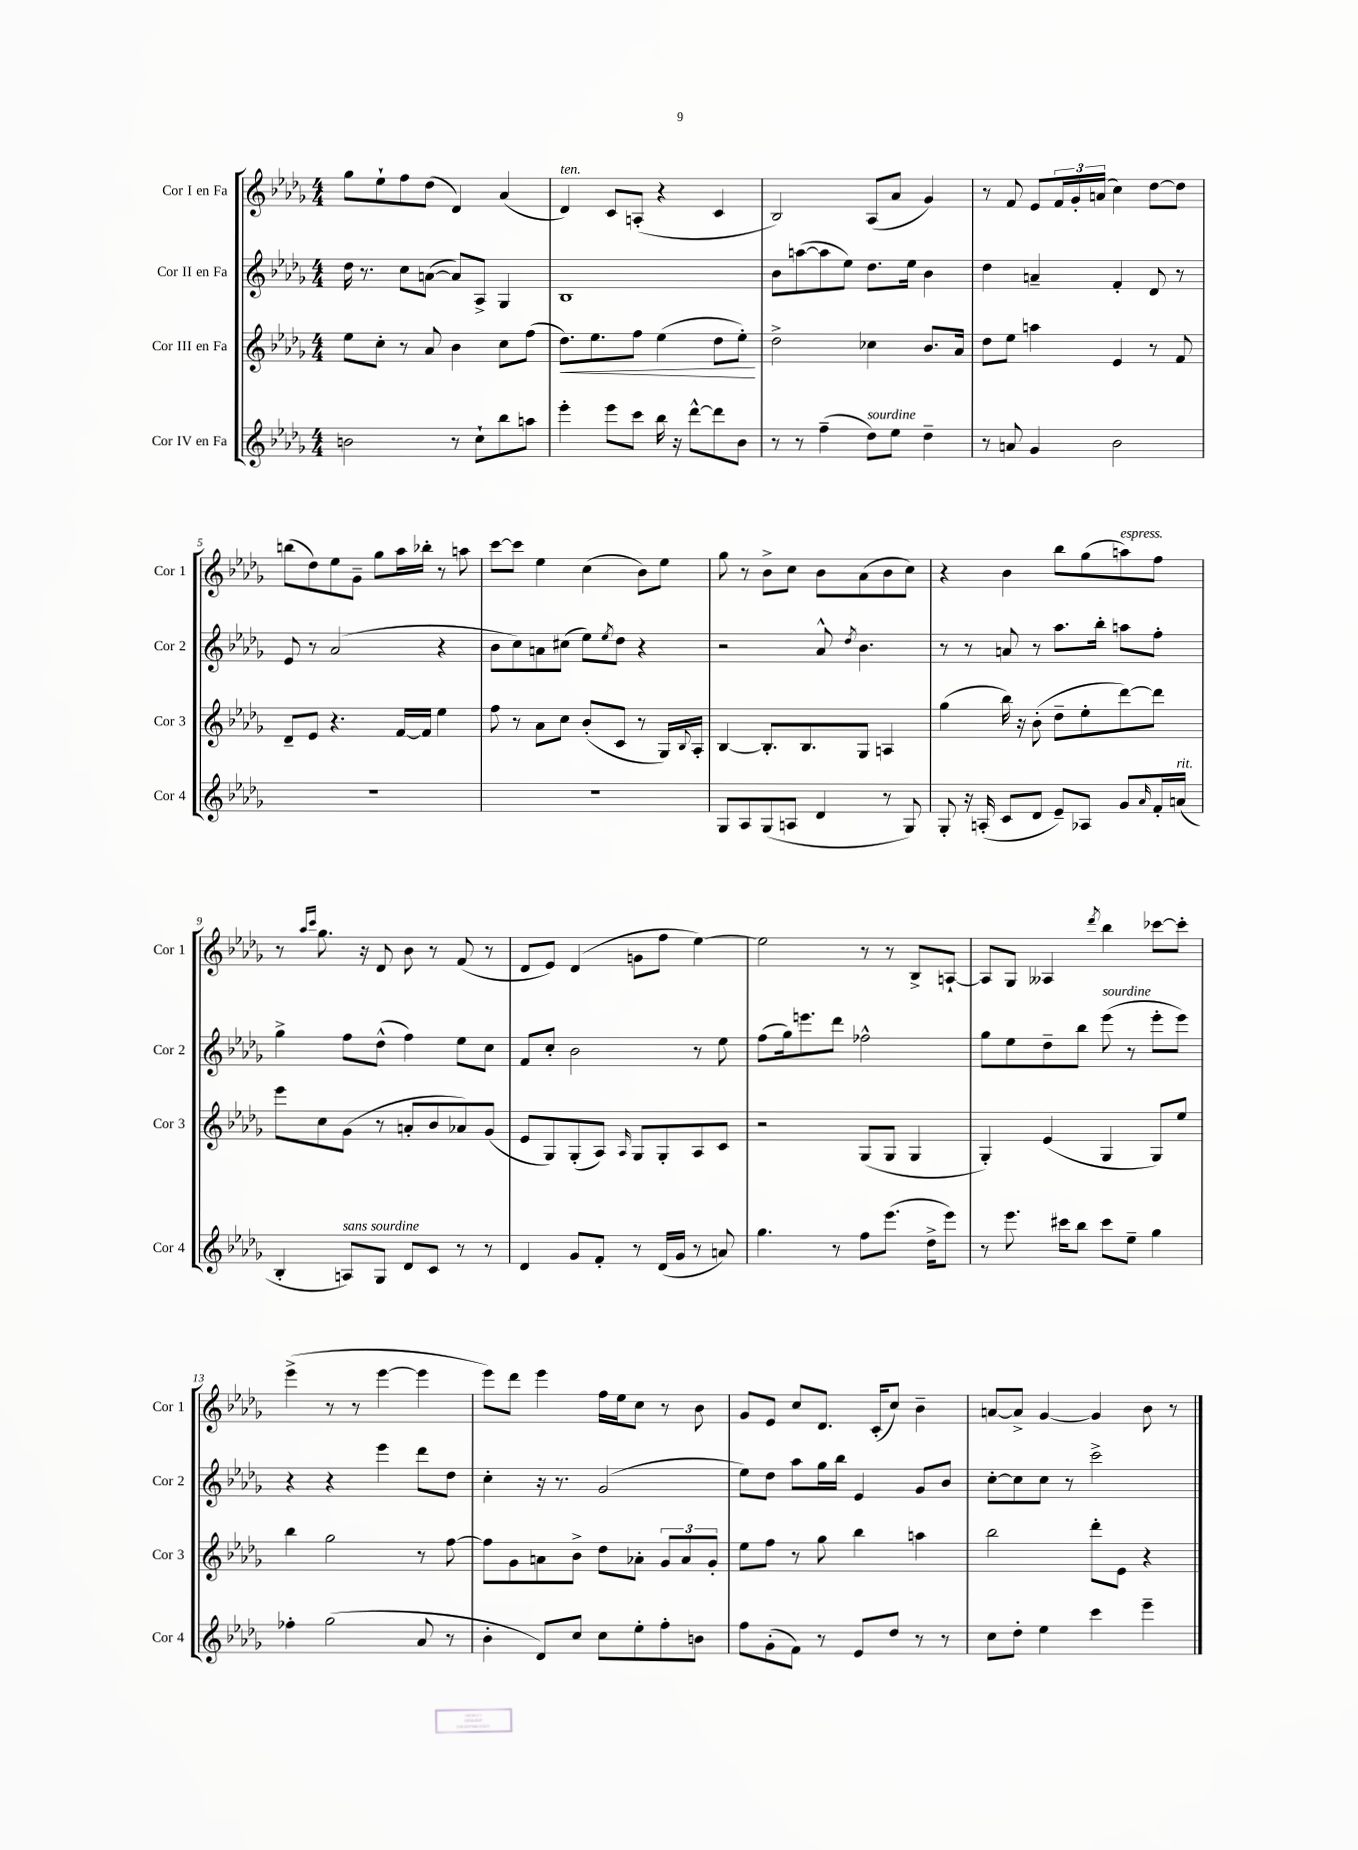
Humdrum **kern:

**kern	**kern	**dynam	**kern	**kern
*part4	*part3	*part3	*part2	*part1
*staff4	*staff3	*staff3	*staff2	*staff1
*I"Cor IV en Fa	*I"Cor III en Fa	*	*I"Cor II en Fa	*I"Cor I en Fa
*I'Cor 4	*I'Cor 3	*	*I'Cor 2	*I'Cor 1
*clefG2	*clefG2	*	*clefG2	*clefG2
*k[b-e-a-d-g-]	*k[b-e-a-d-g-]	*	*k[b-e-a-d-g-]	*k[b-e-a-d-g-]
*M4/4	*M4/4	*	*M4/4	*M4/4
=1	=1	=1	=1	=1
2bn\	8ee-\L	.	16dd-\	8gg-\L
.	.	.	8.r	.
.	8cc'\J	.	.	8ee-`\
.	8r	.	8cc\L	8ff\
.	8a-/	.	([8an\J	(8dd-\J
8r	4b-\	.	8a/L])	4d-/)
8cc`\L	.	.	8A-^/J	.
8bb-\	8cc\L	.	4G-/	(4a-/
8aan\J	(8ff\J	.	.	.
=2	=2	=2	=2	=2
!	!	!	!	!LO:TX:a:i:t=ten.
!	!	!LO:HP:b	!	!
4eee-'\	8.dd-\L)	<	1B-	4d-/)
.	8.ee-\	.	.	.
8eee-\L	.	.	.	8c/L
8ccc\J	8ff\J	.	.	(8An'/J
16bb-\	(4ee-\	.	.	4r
16r	.	.	.	.
[8ddd-^^\L	.	.	.	.
8ddd-\]	8dd-\L	.	.	4c/
8b-\J	8ee-'\J)	.	.	.
.	.	[	.	.
=3	=3	=3	=3	=3
8r	2dd-^\	.	8b-\L	2B-/)
8r	.	.	([8aan\	.
(4ff~\	.	.	8aa\]	.
.	.	.	8ee-\J)	.
!LO:TX:a:i:t=sourdine	!	!	!	!
8dd-\L)	4cc-X\	.	8.dd-\L	(8A-/L
8ee-\J	.	.	.	8a-/J
.	.	.	16ee-\Jk	.
4dd-~\	8.b-/L	.	4b-\	4g-/)
.	16a-/Jk	.	.	.
=4	=4	=4	=4	=4
8r	8dd-\L	.	4dd-\	8r
8an/	8ee-\J	.	.	8f/
4g-/	4aan\	.	4an~/	8e-/L
.	.	.	.	24f/L
.	.	.	.	24g-'/
.	.	.	.	(24an/JJ
2b-\	4e-/	.	4f'/	4cc\)
.	8r	.	8d-/	[8dd-\L
.	8f/	.	8r	8dd-\J]
!!LO:LB:g=z
=5	=5	=5	=5	=5
1r	8d-~/L	.	8e-/	(8bbn\L
.	8e-/J	.	8r	8dd-\)
.	4.r	.	(2a-/	8ee-\
.	.	.	.	8g-~\J
.	.	.	.	8gg-\L
.	[16f/LL	.	.	16aa-\L
.	16f/JJ]	.	.	16bb-X'\JJ
.	4ee-\	.	4r	8r
.	.	.	.	8aan\
=6	=6	=6	=6	=6
1r	8ff\	.	8b-\L	[8ccc\L
.	8r	.	8cc\)	8ccc\J]
.	8a-\L	.	8an\	4ee-\
.	8cc\J	.	(8cc#X\J	.
.	(8b-'/L	.	8ee-\L)	(4cc\
.	.	.	8qee-/	.
.	8c/J	.	8dd-\J	.
.	8r	.	4r	8b-\L)
.	16G-/LL)	.	.	8ee-\J
.	8qqB-/	.	.	.
.	16A-'/JJ	.	.	.
=7	=7	=7	=7	=7
8G-/L	[4B-/	.	2r	8gg-\
8A-/	.	.	.	8r
(8G-/	8.B-'/L]	.	.	8b-^\L
8An/J	.	.	.	8cc\J
.	8.B-/	.	.	.
4d-/	.	.	8a-^^/	8b-\L
.	.	.	8qdd-/	.
.	8G-/J	.	4.b-\	(8a-\
8r	4An/	.	.	8b-\
8G-/)	.	.	.	8cc\J)
=8	=8	=8	=8	=8
8G-'/	(4gg-\	.	8r	4r
16r	.	.	8r	.
(16An'/	.	.	.	.
8c/L	16bb-\)	.	8an/	4b-\
.	16r	.	.	.
8d-/J	(8b-'\	.	8r	.
8e-~/L)	8dd-~\L	.	8.aa-\L	8bb-\L
8A-X/J	8ee-'\	.	.	(8gg-\
.	.	.	16bb-'\Jk	.
!	!	!	!	!LO:TX:a:i:t=espress.
8g-/L	[8ddd-\)	.	8aan\L	8aan\)
16qqa-/	.	.	.	.
16f'/L	8ddd-\J]	.	8ff'\J	8ff\J
!LO:TX:a:i:t=rit.	!	!	!	!
(16an/JJ	.	.	.	.
!!LO:LB:g=z
=9	=9	=9	=9	=9
4B-'/	8eee-\L	.	4gg-^\	8r
.	.	.	.	16qqaa-/LL
.	.	.	.	16qqccc/JJ
.	8cc\	.	.	8.gg-\
!LO:TX:a:i:t=sans sourdine	!	!	!	!
8An/L)	(8g-\J	.	8ff\L	.
.	.	.	.	16r
8G-/J	8r	.	(8dd-^^\J	8d-/
8d-/L	8an'/L	.	4ff\)	8b-\
8c/J	8b-/	.	.	8r
8r	8a-X/)	.	8ee-\L	(8f/
8r	(8g-/J	.	8cc\J	8r
=10	=10	=10	=10	=10
4d-/	8e-/L	.	8f/L	8d-/L
.	8G-/)	.	8cc'/J	8e-/J)
8g-/L	(8G-'/	.	2b-\	(4d-/
8f'/J	8A-/J)	.	.	.
.	16qqA-/	.	.	.
8r	8G-/L	.	.	8gn\L
(16d-/LL	8G-'/	.	.	8ff\J
16g-/JJ	.	.	.	.
8r	8A-/	.	8r	[4ee-\)
8an/)	8c/J	.	8ee-\	.
=11	=11	=11	=11	=11
4.gg-\	2r	.	(8ff\L	2ee-\]
.	.	.	16gg-\k)	.
.	.	.	8.eeen\	.
8r	.	.	8ddd-\J	.
8ff\L	(8G-/L	.	2ff-X^^\	8r
(8.eee-\J	8G-/J	.	.	8r
.	4G-/	.	.	8B-^/L
16dd-^\KL	.	.	.	.
8eee-\J)	.	.	.	[8An`/J
=12	=12	=12	=12	=12
8r	4G-'/)	.	8gg-\L	8A/L]
8.eee-\	.	.	8ee-\	8G-/J
.	(4e-/	.	8dd-~\	4A--X/
16ccc#X\KL	.	.	.	.
8bb-\J	.	.	8bb-\J	.
.	.	.	.	8qddd-/
!	!	!	!LO:TX:a:i:t=sourdine	!
8ccc#\L	4G-/	.	(8eee-\	4bb-\
8ee-~\J	.	.	8r	.
4gg-\	8G-/L)	.	8eee-'\L	[8ccc-X\L
.	8ee-/J	.	8eee-\J)	8ccc-'\J]
!!LO:LB:g=z
=13	=13	=13	=13	=13
4ff-X'\	4bb-\	.	4r	(4eee-^\
(2gg-\	2gg-\	.	4r	8r
.	.	.	.	8r
.	.	.	4eee-\	[4eee-\
8a-/	8r	.	8ddd-\L	4eee-\]
8r	[8ff\	.	8dd-\J	.
=14	=14	=14	=14	=14
4b-'\	8ff\L]	.	4cc'\	8eee-\L)
.	8g-\	.	.	8ddd-\J
8d-/L)	8an\	.	16r	4eee-\
.	.	.	8.r	.
8cc/J	8b-^\J	.	.	.
8cc\L	8dd-\L	.	(2g-/	16ff\LL
.	.	.	.	16ee-\J
8ee-'\	8a-X'\J	.	.	8cc\J
8ff'\	12g-/L	.	.	8r
.	12a-/	.	.	.
8bn\J	.	.	.	8b-\
.	12g-'/J	.	.	.
=15	=15	=15	=15	=15
8ff\L	8ee-\L	.	8ee-\L)	8g-/L
(8g-'\	8ff\J	.	8dd-\J	8e-/J
8f\J)	8r	.	8aa-\L	8cc/L
8r	8gg-\	.	16gg-\L	8.d-/J
.	.	.	16bb-\JJ	.
8e-/L	4bb-\	.	4e-/	.
.	.	.	.	(16c'/KL
8dd-/J	.	.	.	8cc/J)
8r	4aan\	.	8g-/L	4b-~\
8r	.	.	8b-/J	.
=16	=16	=16	=16	=16
8cc\L	2bb-\	.	[8cc'\L	[8an/L
8dd-'\J	.	.	8cc\]	8a^/J]
4ee-\	.	.	8cc\J	[4g-/
.	.	.	8r	.
4ccc\	8ddd-'\L	.	2ccc^\	4g-/]
.	8e-\J	.	.	.
4eee-~\	4r	.	.	8b-\
.	.	.	.	8r
==	==	==	==	==
*-	*-	*-	*-	*-
